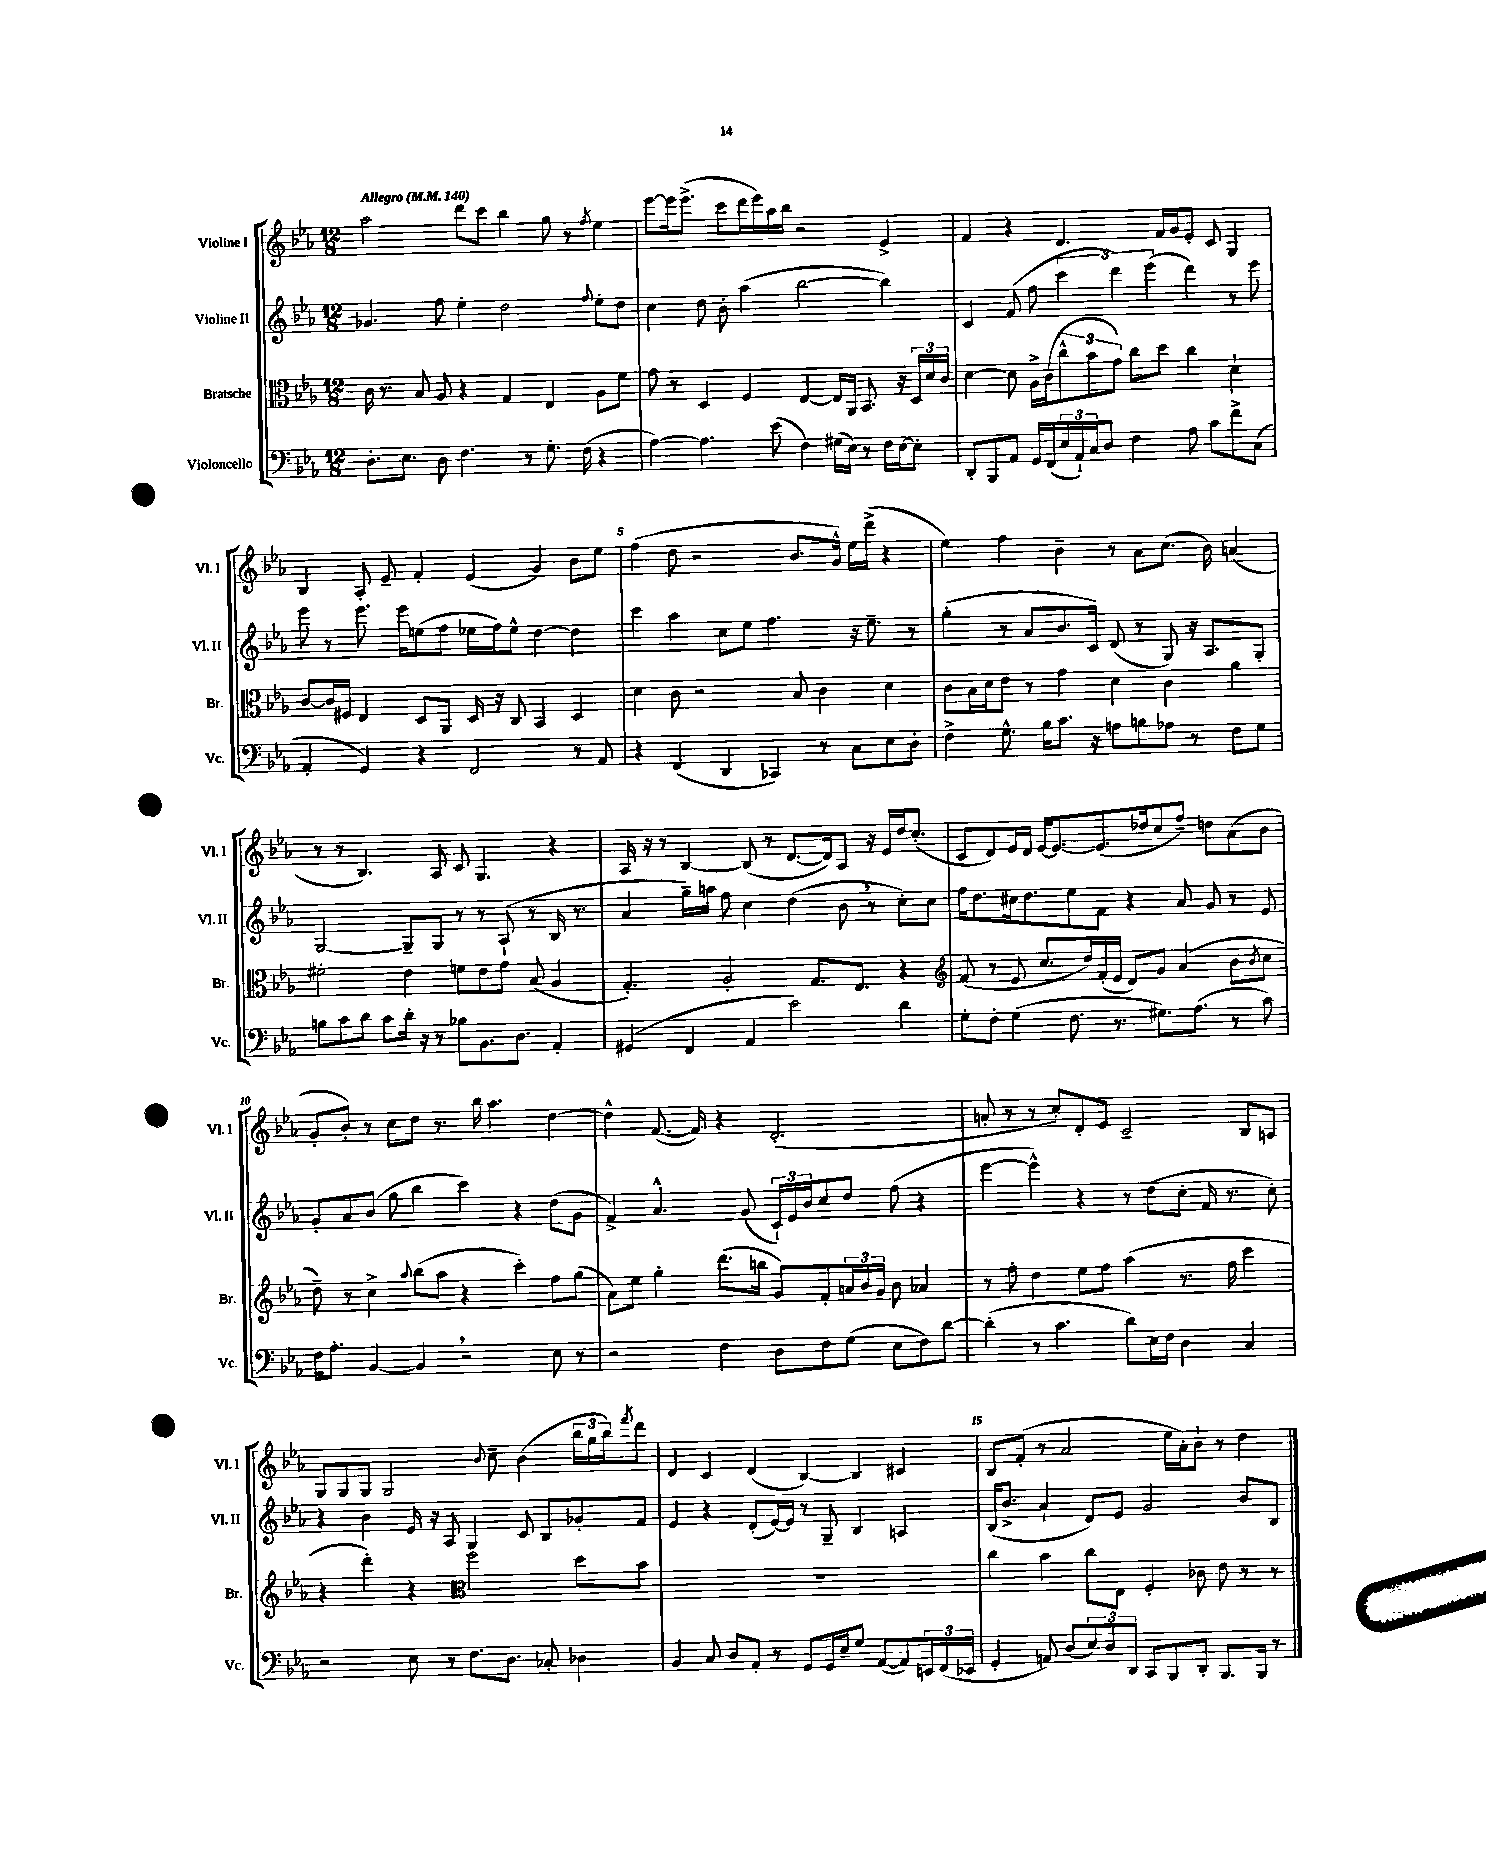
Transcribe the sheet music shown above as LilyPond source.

<<
\new StaffGroup <<
\new Staff = "s0" \with { instrumentName = "Violine I" shortInstrumentName = "Vl. I" } {
    \clef treble \key ees \major \numericTimeSignature \time 12/8 \tempo "Allegro" 4 = 140
    aes''2 d'''8 c'''8 bes''4 g''8 r8 \acciaccatura { f''8 } ees''4 |
    ees'''8~ ees'''16 ees'''8.->( c'''8 d'''16 ees'''16) aes''16 bes''16 r2 ees'4-> |
    f'4 r4 d'4. f'16 g'16 ees'8-. c'8 g4 |
    bes4 aes8-. ees'8-- f'4-. ees'4( g'4) bes'8 ees''8 |
    f''4( d''8 r2 bes'8. g'16-^) ees''16 d'''16->( r4 |
    ees''4) f''4 bes'4-- r8 aes'8 c''8.( bes'16) a'4( |
    r8 r8 bes4.) aes8 c'8 g4. r4 |
    aes16 r16 r8 bes4~ bes8( r8 d'8.~ d'16) aes8 r16 ees'16 d''16 c''8.-.( |
    c'8 d'8) ees'16 d'16 ees'16~ ees'8.~ ees'8.( des''16 c''8 f''8--) d''8 aes'8( bes'8 |
    g'8-. bes'8-.) r8 c''8 d''8 r8. bes''16 aes''4. d''4~ |
    d''4-^ f'8.~( f'16) r4 d'2.-.( |
    a'8-. r8 r8 c''8-.) d'8-. ees'8 c'2-- bes8 a8 |
    g8 g8 g8 g2 \appoggiatura { bes'8 } c''8-- bes'4( \tuplet 3/2 { bes''16 g''16 bes''16) } \acciaccatura { f'''8 } d'''8 |
    d'4 c'4 d'4( bes4~) bes4 cis'4 |
    bes8 f'8-.( r8 aes'2 ees''16 aes'16-.) bes'8-! r8 d''4 \bar "|." |
}
\new Staff = "s1" \with { instrumentName = "Violine II" shortInstrumentName = "Vl. II" } {
    \clef treble \key ees \major \numericTimeSignature \time 12/8
    ges'4. f''8 ees''4-. d''2 \appoggiatura { f''8 } ees''8-. d''8 |
    c''4 d''8 bes'8-. aes''4( bes''2~ bes''4) |
    c'4 f'8( f''8 \tuplet 3/2 { c'''4 d'''4) ees'''4( } d'''4) r8 ees'''8 |
    ees'''8 r8 ees'''8. ees'''16 e''8( f''8 ees''16 f''16) ees''8-^ d''4~ d''4 |
    c'''4 aes''4 c''8 ees''8 f''4. r16 ees''8.-- r8 |
    g''4-.( r8 aes'8 bes'8. c'16) d'8( r8 g8) r16 aes8. g8-. |
    g2~ g8-- g8 r8 r8 aes8-!( r8 bes16 r8. |
    aes'4 g''16--) a''16 f''8 c''4 d''4( bes'8 \breathe r8 c''8-.) c''8 |
    f''16 d''8. cis''16 d''8. ees''8 f'8 r4 aes'8 g'8 r8 ees'8 |
    g'8-. aes'8 bes'8( g''8 bes''4 c'''4) r4 d''8( g'8 |
    f'4->) aes'4.-^ g'8( \tuplet 3/2 { c'16-!) ees'16 bes'16 } c''8 d''8 f''8( r4 |
    ees'''4~ ees'''4-^) r4 r8 d''8( c''8-. f'16 r8. c''8-.) |
    r4 bes'4 ees'16 r16 aes8 g4 c'8 bes8 ges'8-. f'8 |
    ees'4 r4 d'8-.( ees'16~) ees'16 r8 g8-- bes4 a4 |
    bes16( bes'8.-> aes'4-! d'8) ees'8 g'2 bes'8 bes8 \bar "|." |
}
\new Staff = "s2" \with { instrumentName = "Bratsche" shortInstrumentName = "Br." } {
    \clef alto \key ees \major \numericTimeSignature \time 12/8
    c'16 r8. bes8 aes8 r4 g4 ees4 aes8 f'8 |
    g'8 r8 d4 f4 ees4~ ees16 aes,16 bes,8. r16 \tuplet 3/2 { d16 d'16 c'16 } |
    d'4~ d'8 aes16-> c'16( \tuplet 3/2 { c''8-^ bes'8 g'8) } c''8 d''8 c''4 d'4-! |
    c'8~ c'16 fis16 ees4 d8 aes,8 d16 r16 c8 bes,4 d4 |
    d'4 c'8 r2 bes8 c'4 d'4 |
    c'8 bes16 d'16 ees'8 r8 g'4 d'4 c'4 aes'4 |
    fis'2-. ees'4 f'8 ees'8 g'8 bes8( aes4 |
    g4.-.) aes2-. g8. ees8. r4 |
    \clef treble f'8( r8 ees'8 c''8. d''16) f'16-.( ees'16 d'8) g'8 aes'4( bes'8 \acciaccatura { bes'8 } c''8 |
    d''8--) r8 c''4-> \appoggiatura { aes''8 } bes''8( aes''8 r4 c'''4-.) f''8 g''8( |
    aes'8) ees''8 g''4-. d'''8.( b''16 g'8) f'8-. \tuplet 3/2 { a'16 bes'16 g'16 } bes'8 aes'4 |
    r8 f''8-. d''4 ees''8 f''8 aes''4( r8. f''16 c'''4 |
    r4 d'''4-.) r4 \clef alto f''2 d''8 bes'8 |
    R1. |
    c''4 bes'4 c''8 ees8 f4-. ces'8 ees'8 r8 r8 \bar "|." |
}
\new Staff = "s3" \with { instrumentName = "Violoncello" shortInstrumentName = "Vc." } {
    \clef bass \key ees \major \numericTimeSignature \time 12/8
    d8.-. ees8. d8 f4. r8 g8.-. f16( r4 |
    aes4~) aes4. ees'8( f4) gis16( ees16) r8 f16 ees16~ ees8-. |
    d,8-. bes,,8 aes,8 g,16 f,16( \tuplet 3/2 { ees16 aes,16-!) c16 } d8 f4 aes8 c'8 f'8-> c8( |
    aes,4-. g,4) r4 f,2 r8 aes,8 |
    r4 f,4( d,4 ces,4) r8 c8 ees8 d8-. |
    f4-> g8.-^ bes16 c'8. r16 a8 b8 aes8 r8 f8 g8 |
    b8 c'8 d'8 c'8 d'16-. r16 r8 bes8 bes,8. d8. aes,4-. |
    gis,4( f,4 aes,4 ees'2) d'4 |
    g8-. f8-. g4( f8. r8. gis8.) aes8.( r8 c'8) |
    f16 aes8.-. bes,4~ bes,4 \breathe r2 ees8 r8 |
    r2 f4 d8 f8 g8( ees8 f8) d'8~ |
    d'4-.( r8 c'4. d'8) ees16 f16 d4 c4 |
    r2 ees8 r8 f8. d8. ces8-. des4 |
    bes,4 c8 d8 aes,8-. r8 g,8 g,16 ees16-- g8 aes,8~( aes,8) \tuplet 3/2 { e,16 f,16( ees,16 } |
    g,4-. a,8) d8( \tuplet 3/2 { ees8) d8 d,8 } c,8 bes,,8 d,8-. bes,,8. bes,,16 r8 \bar "|." |
}
>>
>>
\layout { \context { \Score \override BarNumber.break-visibility = ##(#f #t #t) barNumberVisibility = #(every-nth-bar-number-visible 5) } }
